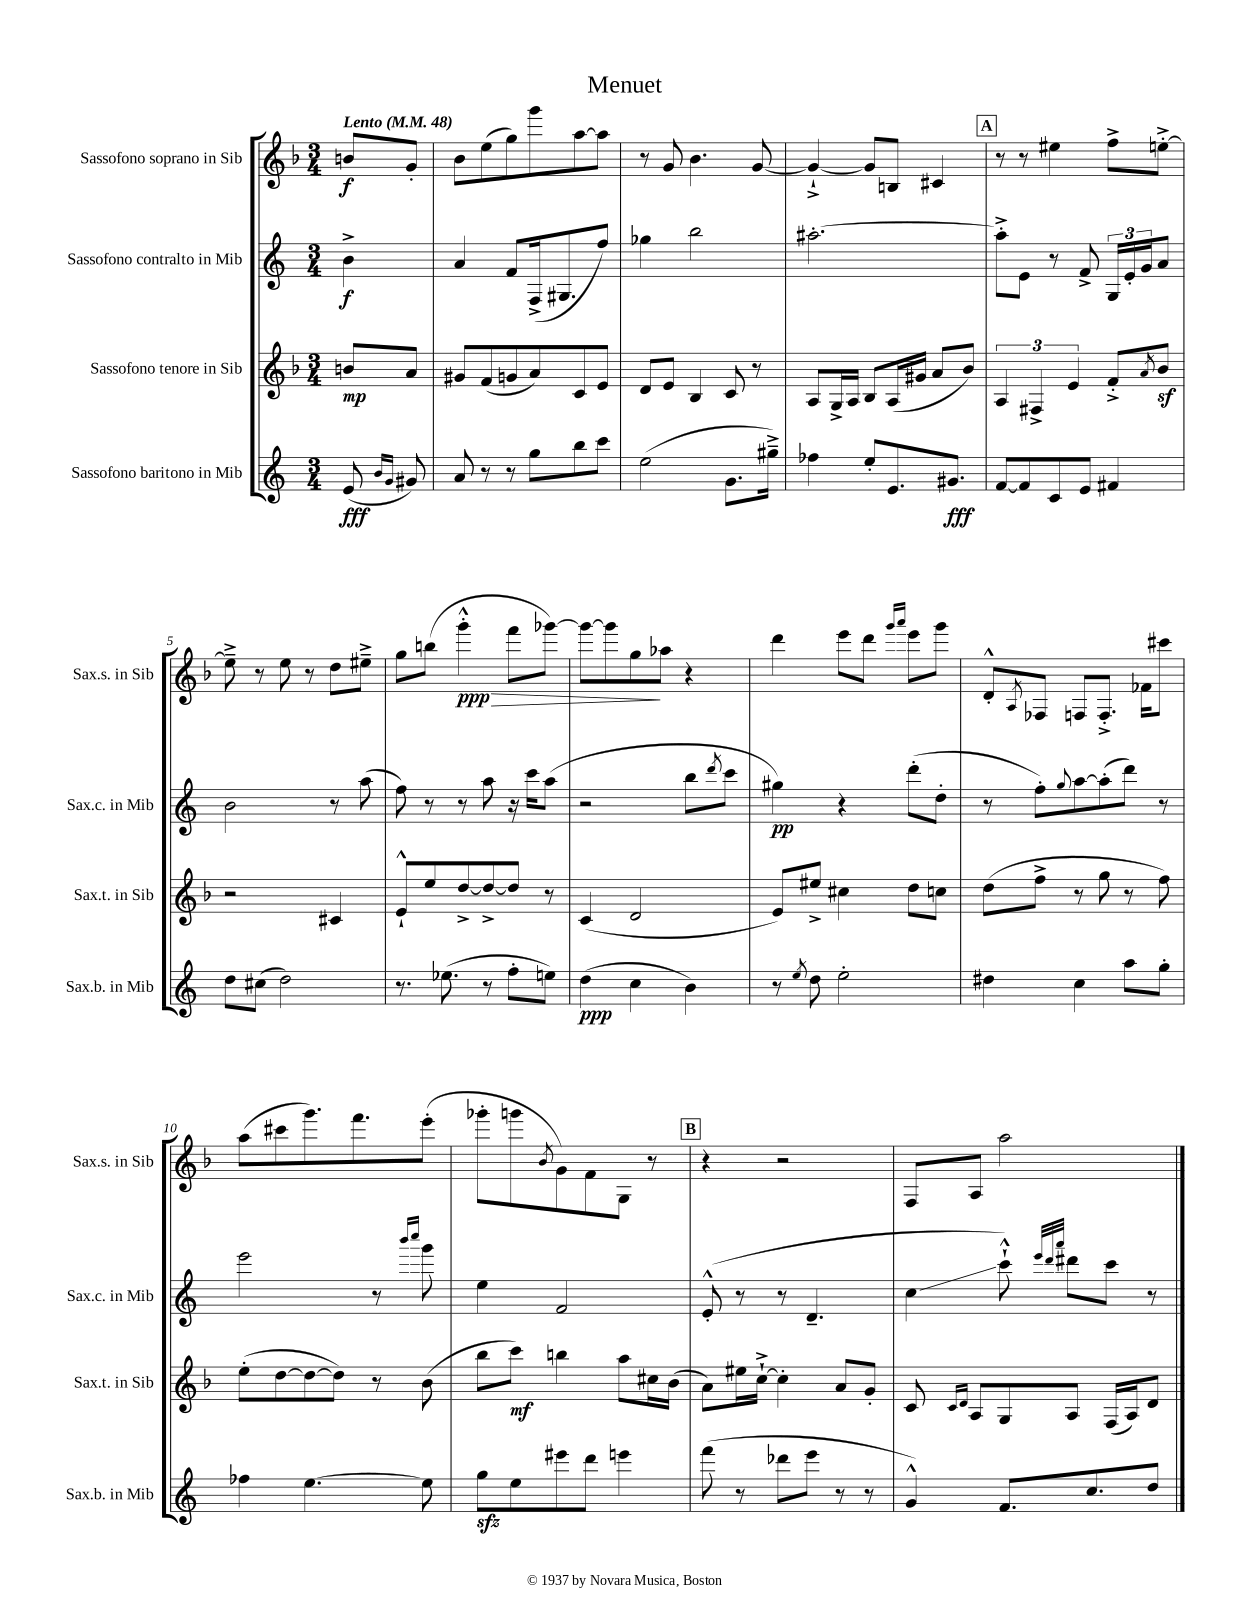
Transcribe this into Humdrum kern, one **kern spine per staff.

**kern	**kern	**kern	**kern
*staff4	*staff3	*staff2	*staff1
*clefG2	*clefG2	*clefG2	*clefG2
*k[]	*k[b-]	*k[]	*k[b-]
*M3/4	*M3/4	*M3/4	*M3/4
*MM48	*MM48	*MM48	*MM48
(8e	8b	4b^	8b
16qqb	.	.	.
16qqg	.	.	.
8g#)	8a	.	8g'
=	=	=	=
8a	8g#	4a	8b-
8r	(8f	.	(8ee
8r	8g	8f	8gg)
8gg	8a)	(16F^	8ggg
.	.	8.G#	.
8bb	8c	.	[8aa
8ccc	8e	8ff)	8aa]
=	=	=	=
(2ee	8d	4gg-	8r
.	8e	.	8g
.	4B-	2bb	4.b-
8.g	8c	.	.
.	8r	.	[8g
16gg#~^)	.	.	.
=	=	=	=
4ff-	8A	[2.aa#'	4g`^_
.	16G^	.	.
.	16A	.	.
8ee'	8B-	.	8g]
8.e	(16A	.	8B
.	16g#	.	.
.	8a	.	4c#
8.g#	.	.	.
.	8b-)	.	.
=	=	=	=
[8f	6A	8aa#'^]	8r
8f]	.	8e	8r
.	6F#^	.	.
8c	.	8r	4ee#
.	6e	.	.
8e	.	8f^	.
4f#	8f'^	24G	8ff^
.	.	24e'	.
.	.	24g	.
.	8qa	.	.
.	8b-	8a	[8ee'^
=	=	=	=
8dd	2r	2b	8ee~^]
(8cc#	.	.	8r
2dd)	.	.	8ee
.	.	.	8r
.	4c#	8r	8dd
.	.	(8aa	8ee#~^
=	=	=	=
8.r	8e`^^	8ff)	8gg
.	8ee	8r	(8bb
(8.ee-	.	.	.
.	[8dd^	8r	4ggg'^^
8r	8dd^_	8aa	.
8ff'	8dd]	16r	8fff
.	.	16ccc	.
8ee)	8r	(8aa	[8ggg-)
=	=	=	=
(4dd	(4c	2r	8ggg-_
.	.	.	8ggg-]
4cc	2d	.	8gg
.	.	.	8aa-
4b)	.	8bb	4r
.	.	8qddd	.
.	.	8ccc	.
=	=	=	=
8r	8e)	4gg#)	4ddd
8qee	.	.	.
8dd	8ee#^	.	.
2ee'	4cc#	4r	8eee
.	.	.	8ddd
.	.	.	16qqggg
.	.	.	16qqaaa
.	8dd	(8ddd'	8eee
.	8cc	8dd'	8ggg
=	=	=	=
4dd#	(8dd	8r	8d'^^
.	.	.	8qA
.	8ff^	8ff')	8F-
.	.	8qqgg	.
4cc	8r	[8aa	8F
.	8gg	(8aa']	8.F'^
8aa	8r	8ddd)	.
.	.	.	16f-
8gg'	8ff)	8r	8ccc#
=	=	=	=
4ff-	(8ee'	2eee	(8aa
.	[8dd	.	8ccc#
[4.ee	8dd_	.	8.ggg)
.	8dd])	.	.
.	.	.	8.fff
.	8r	8r	.
.	.	16qqbbb	.
.	.	16qqcccc	.
8ee]	(8b-	8ggg	(8eee'
=	=	=	=
8gg	8bb-	4ee	8ggg-'
8ee	8ccc)	.	8ggg
.	.	.	8qb-
8eee#	4bb	2f	8g)
8ddd	.	.	8f
4eee	8aa	.	8G
.	16cc#	.	8r
.	(16b-	.	.
=	=	=	=
(8fff	8a)	(8e'^^	4r
8r	16ee#	8r	.
.	[16cc`^	.	.
8ddd-	4cc']	8r	2r
8eee	.	4.d~	.
8r	8a	.	.
8r	8g'	.	.
=	=	=	=
4g^^)	8c	4cc	8F
.	16qqc	.	.
.	16qqd	.	.
.	8A	.	8A
8.f	8G	8ccc`^^)	2aa
.	.	32qqeee	.
.	.	32qqddd	.
.	.	32qqaaa	.
.	8A	8ddd#	.
8.cc	.	.	.
.	(16F	8ccc	.
.	16A)	.	.
8dd	8d	8r	.
==	==	==	==
*-	*-	*-	*-
